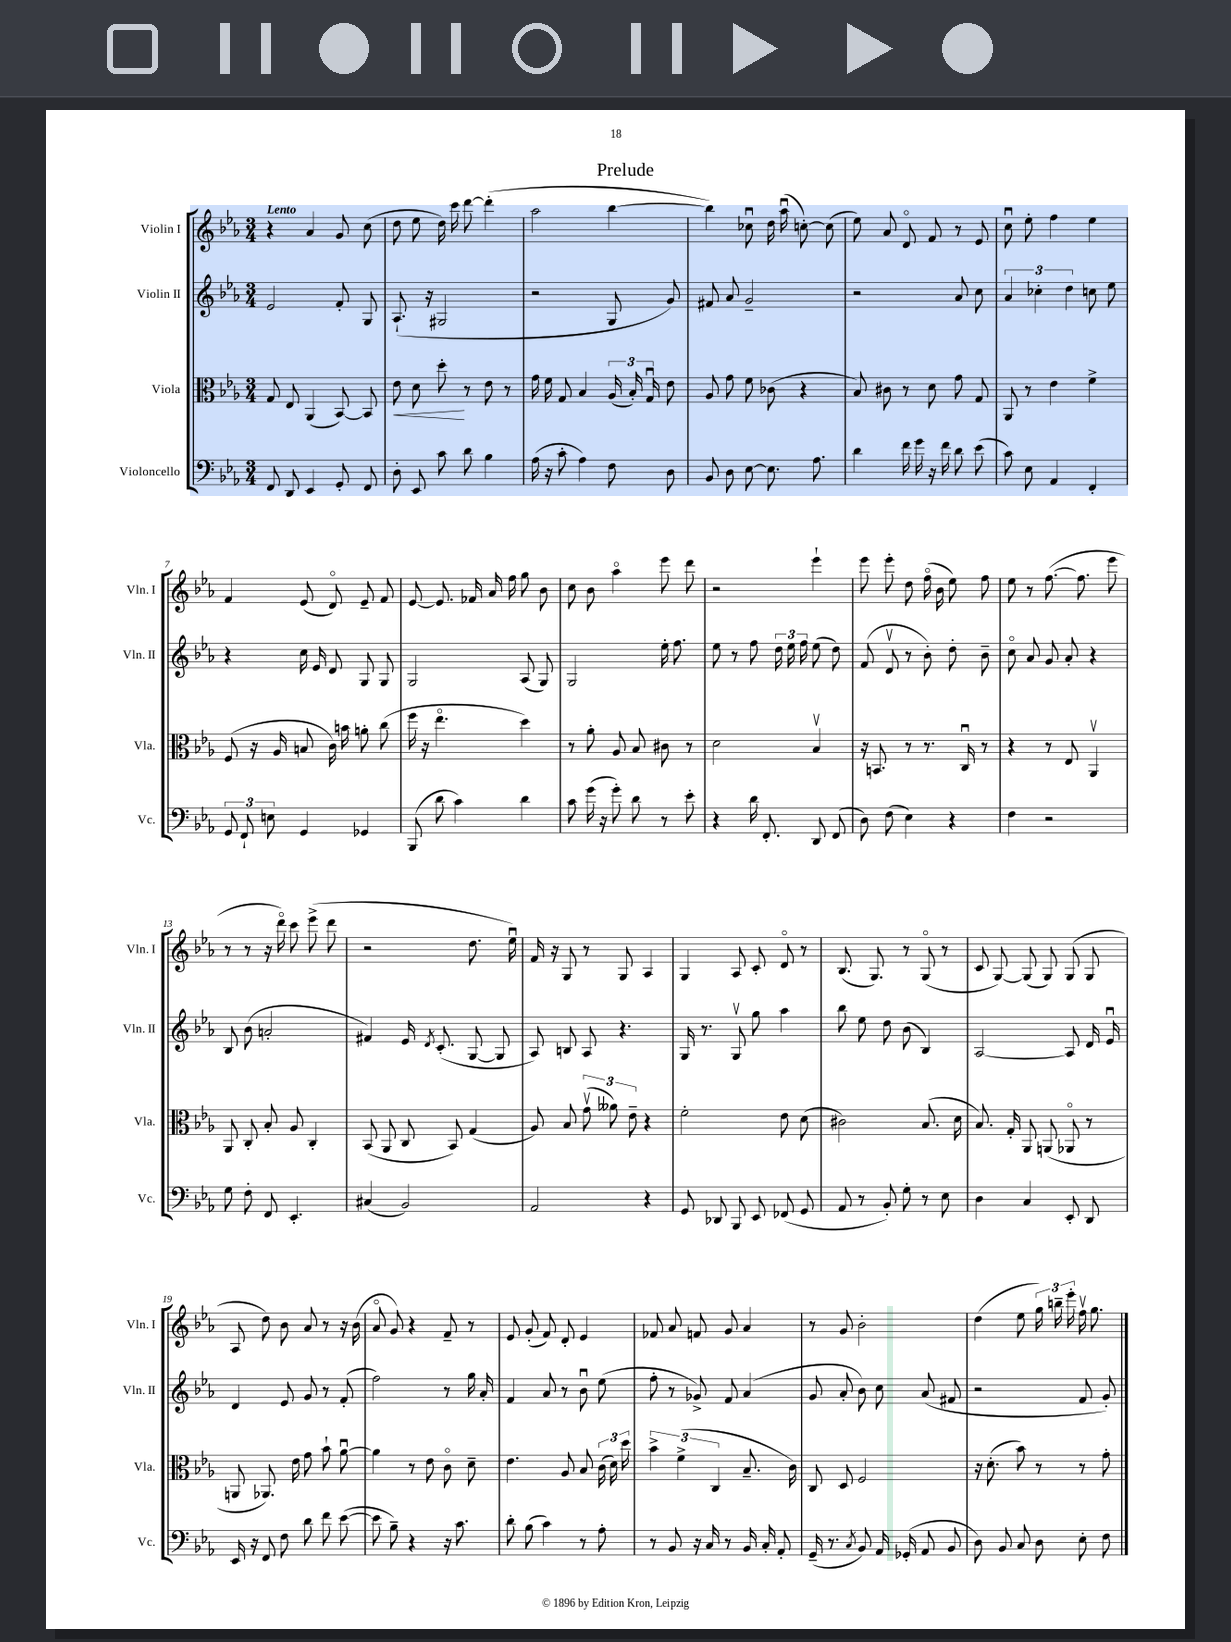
\header { title = "Prelude" }
<<
\new StaffGroup <<
\new Staff = "s0" \with { instrumentName = "Violin I" shortInstrumentName = "Vln. I" } {
    \clef treble \key ees \major \numericTimeSignature \time 3/4 \tempo "Lento"
    \autoBeamOff r4 aes'4 g'8 c''8( |
    d''8 ees''8 d''16) c'''16 d'''8~ d'''4-.( |
    aes''2 bes''4~ |
    bes''4) ces''8\downbow d''16 aes''16\downbow( c''8~-.) c''8( |
    ees''8) aes'8 d'8\flageolet f'8 r8 ees'8 |
    c''8\downbow ees''8-. f''4 ees''4 |
    f'4 ees'8( d'8\flageolet) ees'8-- f'8 |
    ees'8~ ees'8. fes'16 aes'16 f''16 g''8 bes'8 |
    c''8 bes'8 aes''4\flageolet ees'''8 d'''8 |
    r2 ees'''4-! |
    ees'''8 ees'''8-. d''8 f''16\flageolet( bes'16 ees''8) f''8 |
    ees''8 r8 f''8.~( f''8. ees'''8 |
    r8 r8 r16 d'''16\flageolet) c'''8 ees'''8->( d'''8 |
    r2 d''8. ees''16\downbow) |
    f'16 r16 g8 r8 g8 aes4 |
    g4 aes8 c'8-. d'8\flageolet r8 |
    bes8.( g8.) r8 g8\flageolet( r8 |
    c'8 g8~) g8( g8) g8( g8 |
    aes8 d''8) bes'8 aes'8 r8 r16 bes'16( |
    aes'8\flageolet g'8) r4 f'8-- r8 |
    ees'8 g'8-.( f'8) d'8-. ees'4 |
    fes'8 aes'8 f'8 g'8 aes'4 |
    r8 g'8 bes'2-. |
    d''4( ees''8 \tuplet 3/2 { g''16) b''16-- ees'''16-. } f''16\upbow g''8. \bar "|." |
}
\new Staff = "s1" \with { instrumentName = "Violin II" shortInstrumentName = "Vln. II" } {
    \clef treble \key ees \major \numericTimeSignature \time 3/4
    \autoBeamOff ees'2 f'8-. g8 |
    aes8.-!( r16 gis2 |
    r2 g8 g'8) |
    fis'8 aes'8 g'2-- |
    r2 aes'8 c''8 |
    \tuplet 3/2 { aes'4 ces''4-. d''4 } c''8 ees''8 |
    r4 c''16 ees'16 d'8 g8 g8 |
    g2 aes8( g8) |
    g2 ees''16-. f''8. |
    ees''8 r8 f''8 \tuplet 3/2 { d''16 ees''16 f''16 } ees''8( d''8) |
    f'8( d'8\upbow r8 bes'8-.) d''8-. bes'8-- |
    c''8\flageolet aes'8 g'8 aes'8-. r4 |
    bes8 bes'8( a'2-. |
    fis'4) ees'16 \acciaccatura { d'8 } c'8.-.( g8~ g8 |
    aes8) b8 aes8 r4. |
    g16 r8. g8\upbow g''8 aes''4 |
    bes''8 ees''8 d''8 bes'8( bes4) |
    aes2~ aes8 d'16 ees'16\downbow |
    d'4 ees'8 g'8 r8 f'8-.( |
    f''2) r8 g''16 aes'16-. |
    f'4 aes'8 r8 bes'8\downbow ees''8( |
    f''8-. r8 ges'8->) f'8 aes'4( |
    g'8 aes'8-. bes'8) c''8 aes'8( fis'8 |
    r2 f'8 g'8-.) \bar "|." |
}
\new Staff = "s2" \with { instrumentName = "Viola" shortInstrumentName = "Vla." } {
    \clef alto \key ees \major \numericTimeSignature \time 3/4
    \autoBeamOff g8 ees8 aes,4( bes,8~) bes,8 |
    ees'8\< d'8 d''8-.\! r8 ees'8 r8 |
    g'16 f'16 g8 bes4 \tuplet 3/2 { aes16( bes16-.) g16\downbow } ees'8 |
    aes8 g'8 f'8 ces'8( r4 |
    bes8) cis'8 r8 d'8 g'8 g8 |
    aes,8 r8 ees'4 f'4-> |
    f8( r16 aes16 b8 c'16) b'16 a'8-. c''8( |
    f''16 r16 ees''4.\flageolet d''4) |
    r8 aes'8-. aes8 bes8 cis'8 r8 |
    d'2 bes4\upbow |
    r16 b,8. r8 r8. c16\downbow r8 |
    r4 r8 ees8 aes,4\upbow |
    aes,8 c8-. bes8-. aes8 c4-. |
    bes,8( aes,8 c8 bes,8) g4( |
    aes8) bes8 \tuplet 3/2 { g'8\upbow( aeses'8) ees'8-- } r4 |
    f'2-. ees'8 d'8( |
    cis'2) bes8.( d'16 |
    bes8.) g16-. aes,8 a,8( aes,8\flageolet r8 |
    a,8 aes,8.) ees'16 g'8 bes'8-! aes'8~\downbow |
    aes'4 r8 ees'8 c'8\flageolet d'8-- |
    ees'4. aes8 bes8 \tuplet 3/2 { c'16( d'16) d''16 } |
    \tuplet 3/2 { bes'4-> f'4->( c4 } bes8.-- c'16) |
    c8 d8 f2 |
    r16 d'8.-.( bes'8) r8 r8 g'8-. \bar "|." |
}
\new Staff = "s3" \with { instrumentName = "Violoncello" shortInstrumentName = "Vc." } {
    \clef bass \key ees \major \numericTimeSignature \time 3/4
    \autoBeamOff f,8 d,8 ees,4 g,8-. f,8 |
    d8-. ees,8 c'8 d'8 bes4 |
    aes16( r16 c'8-. aes4) f8 d8 |
    bes,8 d8 ees8~ ees8. aes8. |
    d'4 f'16 g'16 r16 f'16 d'8 ees'8( |
    c'8) ees8 aes,4 f,4-. |
    \tuplet 3/2 { g,8 f,8-! e8 } g,4 ges,4 |
    bes,,8( d'8 c'4) d'4 |
    c'8 g'16( r16 g'8-.) d'8 r8 ees'8-. |
    r4 d'16 f,8.-. d,8 f,8( |
    d8) f8( ees4) r4 |
    f4 r2 |
    g8 f8-. f,8 ees,4.-. |
    cis4( bes,2) |
    aes,2 r4 |
    g,8 des,8 bes,,8 ees,8 fes,8( g,8 |
    aes,8 r8 bes,8-.) g8-. r8 ees8 |
    d4 c4 ees,8-. d,8 |
    ees,16 r16 f,8 f8 d'8 f'8 ees'8~( |
    ees'8 bes8--) r4 r16 c'8. |
    d'8-. bes8( c'4) r8 aes8-. |
    r8 bes,8 r16 c16 r8 bes,16 c16-. aes,8-. |
    g,16--( r8. \acciaccatura { c8 } bes,8) aes,16 ges,16-.( aes,8 bes,8 |
    d8) bes,8 c8 d8 ees8-. f8 \bar "|." |
}
>>
>>
